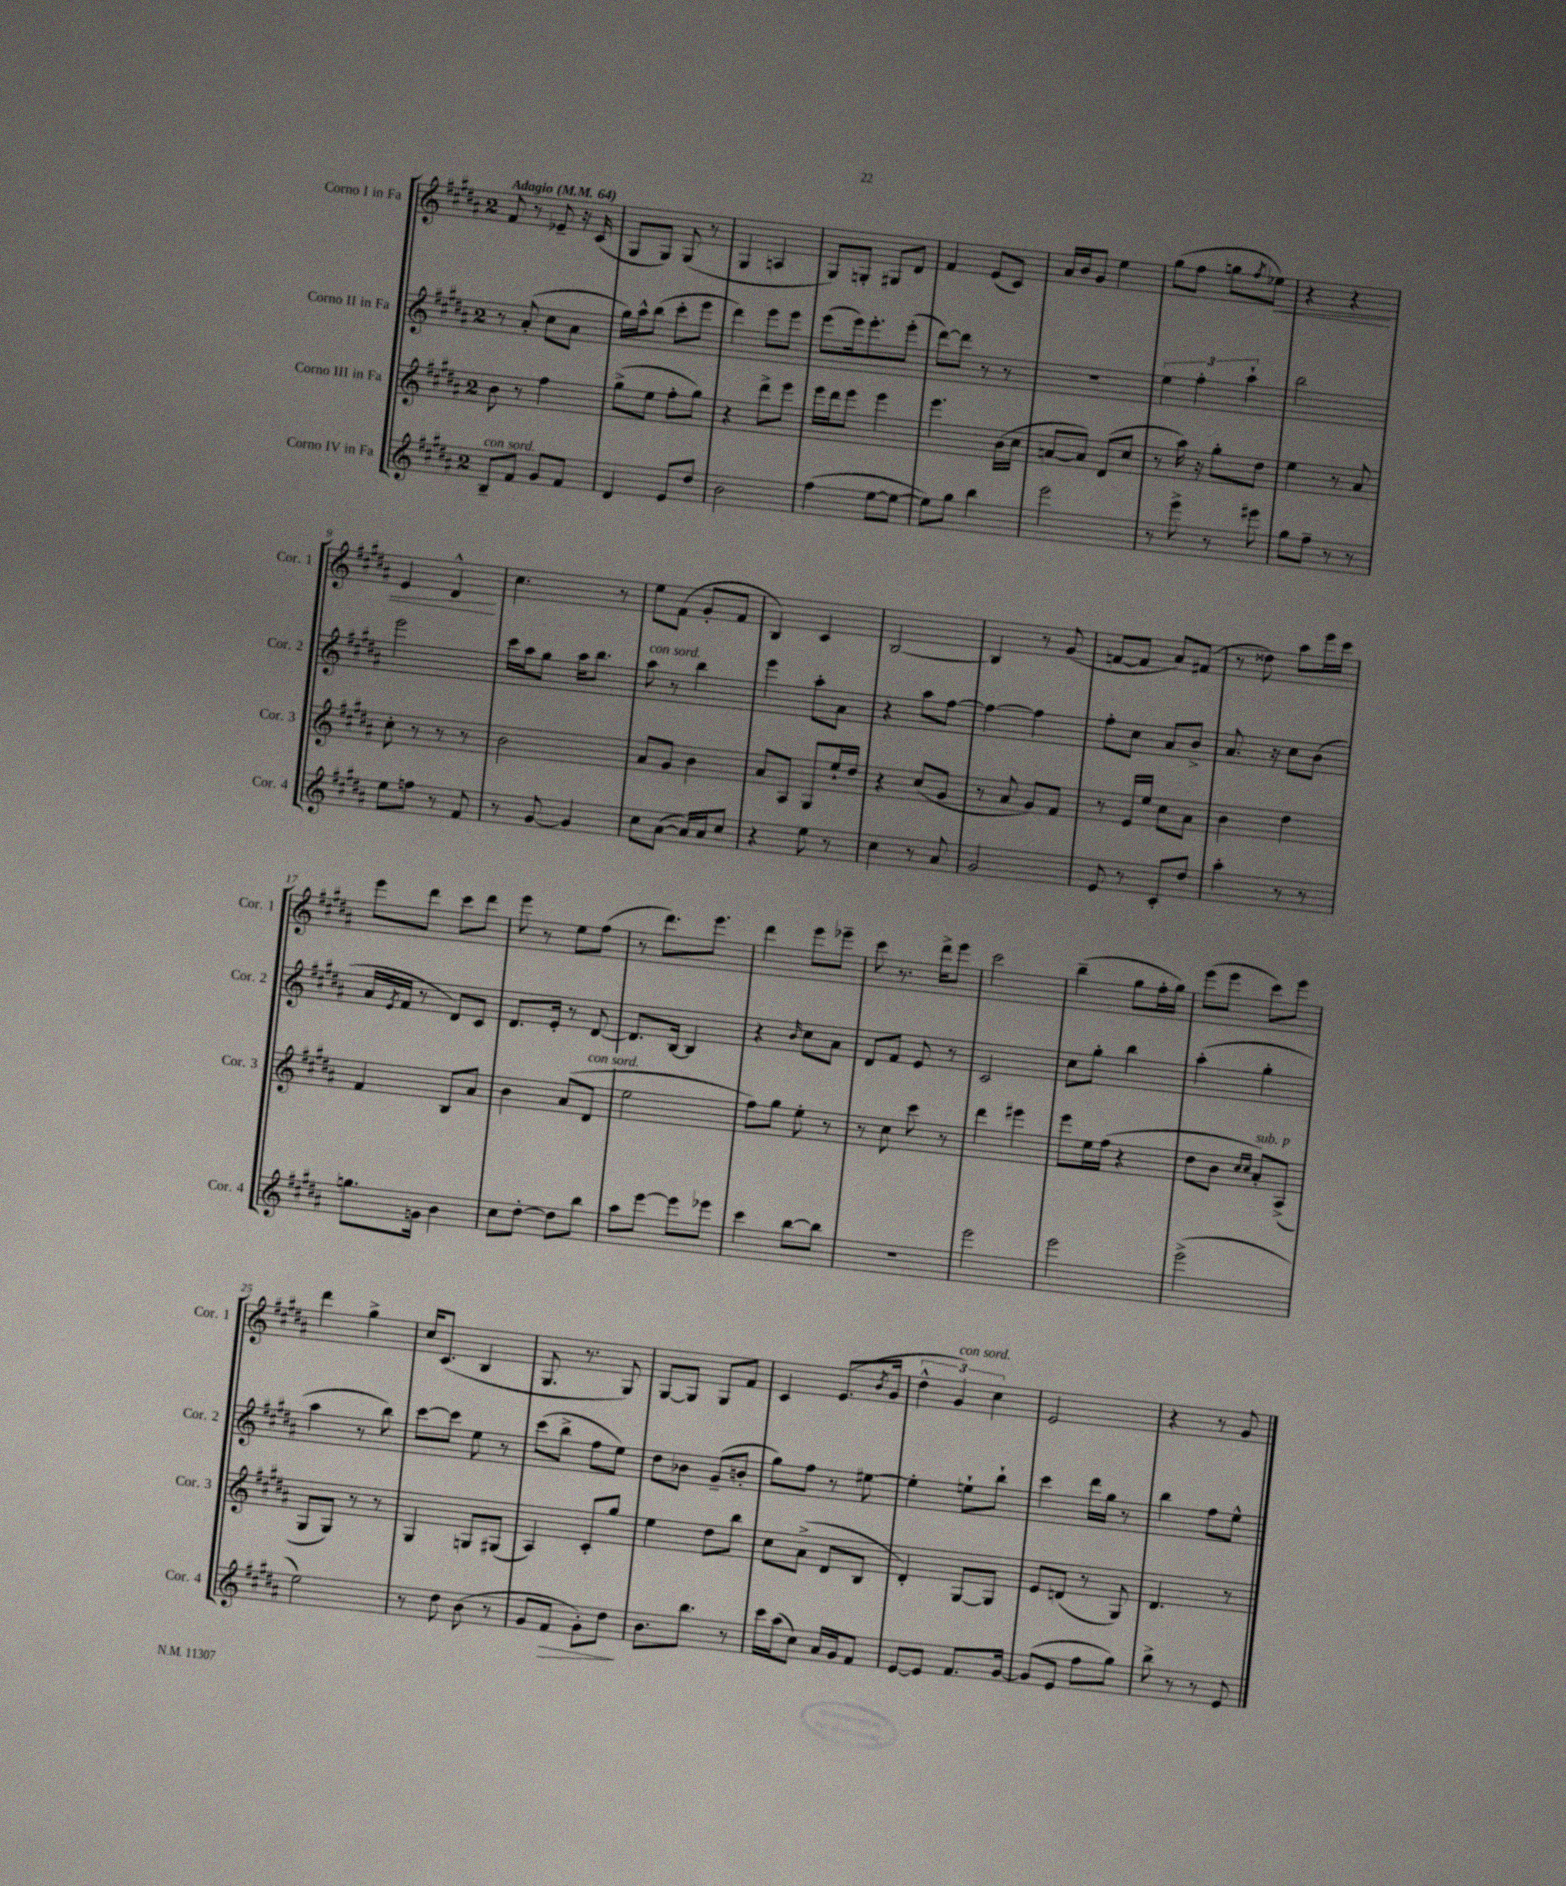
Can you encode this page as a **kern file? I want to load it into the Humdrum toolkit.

**kern	**kern	**kern	**kern
*staff4	*staff3	*staff2	*staff1
*clefG2	*clefG2	*clefG2	*clefG2
*k[f#c#g#d#a#]	*k[f#c#g#d#a#]	*k[f#c#g#d#a#]	*k[f#c#g#d#a#]
*M2/4	*M2/4	*M2/4	*M2/4
*MM64	*MM64	*MM64	*MM64
8B~	8b	8r	8f#
8f#	8r	(8a#'	8r
8g#	4ff#	8cc#	8e-~
8f#	.	8a#	16r
.	.	.	(16c#
=	=	=	=
4d#	(8gg#^	16gg#)	8G#
.	.	16aa#^^	.
.	8ee	(8bb	8G#)
8e	8ff#'	8ccc#'	(8G#
8dd#	8gg#)	8eee	8r
=	=	=	=
2b	4r	4ddd#)	4G#
.	8ddd#^	8eee	4A
.	8eee	8eee	.
=	=	=	=
(4ff#	16eee	(8eee	8G#)
.	16ddd#	.	.
.	8eee	16eee)	8G'
.	.	8.eee'	.
[8ee	4eee	.	8G#
8ee_	.	(8eee'	8d#
=	=	=	=
8ee])	4.eee	[8ddd#)	4f#
8gg#	.	8ddd#]	.
4bb	.	8r	(8e
.	(16b	8r	8c#)
.	16cc#	.	.
=	=	=	=
2eee	[8a	2r	16a#
.	.	.	16b
.	8a])	.	8g#
.	(8d#	.	4ee
.	8cc#	.	.
=	=	=	=
8r	8r	6ee	(8gg#
8eee^	16aa#)	.	8ff#
.	.	6ff#'	.
.	16r	.	.
8r	8gg#'	.	8gg
.	.	6aa#`	.
.	.	.	8qff#
8eee#	8dd#	.	8ee-)
=	=	=	=
8gg#	4ee	2bb	4r
8ff#~	.	.	.
8r	8r	.	4r
8r	8a#	.	.
=	=	=	=
8ee	8cc#'	2eee	4e
8ff	8r	.	.
8r	8r	.	4d#^^
8f#	8r	.	.
=	=	=	=
8r	2b	16ccc#	4.cc#
.	.	16aa#	.
[8g#	.	8gg#	.
4g#]	.	16aa#	.
.	.	8.bb	.
.	.	.	8r
=	=	=	=
8cc#	8a#	8aa#	8ee
([8a#	8g#	8r	(8f#
16a#])	4b	4bb	8g#'
16a#	.	.	.
8cc#	.	.	8f#
=	=	=	=
4r	8a#	4eee	4B)
.	8A#	.	.
8ee	8G#	8aa#'	4c#
8r	16ee`	8a#	.
.	16dd#	.	.
=	=	=	=
4cc#	4r	4r	[2B
8r	(8cc#	8aa#	.
8a#	8g#	[8ff#	.
=	=	=	=
2g#	8r	4ff#_	4B]
.	8a#	.	.
.	8g#)	4ff#]	8r
.	8f#	.	(8g#
=	=	=	=
8e	8r	8ff#'	[8f
8r	16e	8cc#	8f]
.	16ee	.	.
8c#'	8cc#	8a#	8a#)
8dd#	8a#	8b^	(8f#
=	=	=	=
4aa#'	4b	8.a#	8r
.	.	.	8dd##)
.	.	16r	.
8r	4dd#	8cc#	8aa#
8r	.	(8b	16eee
.	.	.	16ccc#
=	=	=	=
8.gg	4f#	16a#	8eee
.	.	8qe	.
.	.	16f#	.
.	.	8r	8ddd#
16g	.	.	.
4b	8B	8d#)	8ccc#
.	8a#	8c#	8ddd#
=	=	=	=
8cc#	4b	8.d#	8eee
[8dd#'	.	.	8r
.	.	16e'	.
8dd#]	(8a#	8r	8ee
8bb	8d#	[8d#	(8ff#
=	=	=	=
8aa#	2ee	8.d#]	8r
[8eee	.	.	8.ddd#)
.	.	[16B	.
8eee]	.	4B]	.
.	.	.	8.eee
8eee-	.	.	.
=	=	=	=
4ccc#	8ff#)	4r	4ddd#
.	8gg#	.	.
.	.	16qqb	.
[8bb	8ee'	8cc#	8eee
8bb]	8r	8a#	8eee-~
=	=	=	=
2r	8r	8d#	8ccc#
.	8cc#	8f#	8.r
.	8ccc#	8e	.
.	.	.	16ddd#^
.	8r	8r	8eee
=	=	=	=
2eee	4ddd#	2c#	2ccc#
.	4eee#	.	.
=	=	=	=
2eee	8eee	8cc#	(4bb~
.	16ee	8gg#'	.
.	(16ff#	.	.
.	4r	4bb	8gg#
.	.	.	16ff#'
.	.	.	16gg#)
=	=	=	=
(2eee^	8dd#	(4aa#'	(8eee
.	8b	.	8eee
.	16qqcc#	.	.
.	16qqcc#	.	.
.	8a#')	4gg#'	8ccc#)
.	(8A#^	.	8eee
=	=	=	=
2ee)	8G#	4aa#	4ddd#
.	8G#)	.	.
.	8r	8r	4gg#^
.	8r	8bb)	.
=	=	=	=
8r	4G#	[8ccc#	16cc#
.	.	.	(8.c#
8dd#	.	8ccc#]	.
(8b	8G	8ee	4B
8r	(8G#	8r	.
=	=	=	=
8g#	4A#)	(8ccc#	8.G#
8f#	.	8bb^	.
.	.	.	8.r
8g#')	8c#'	8ff#	.
8dd#	8gg#	8ee)	8G#)
=	=	=	=
8.b	4ee	8dd#	[8G#
.	.	8b-	8G#]
8.bb	.	.	.
.	8dd#	(8g#~	8G#
8r	8bb	8b'	8f#
=	=	=	=
16ccc#	8cc#	8gg#)	4c#
(16aa#	.	.	.
8cc#)	(8a#^	8ff#	.
16a#	8d#	8r	(8.e
16g#	.	.	.
8f#	8B	[8ee#	.
.	.	.	8qb
.	.	.	16g#
=	=	=	=
[8e	4d#')	4ee#']	6dd#^^
8e]	.	.	.
.	.	.	6g#)
8.f#	[8G#	8ee`	.
.	.	.	6cc#
.	8G#]	8bb`	.
[16g#	.	.	.
=	=	=	=
(8g#]	8e	4ccc#	2e
8e	(8d	.	.
8ff#	8r	16ddd#	.
.	.	16gg#	.
8gg#)	8G#)	8r	.
=	=	=	=
8bb^	4.d#	4bb	4r
8r	.	.	.
8r	.	8ff#	8r
8e	8r	8ee^^	8g#
==	==	==	==
*-	*-	*-	*-
